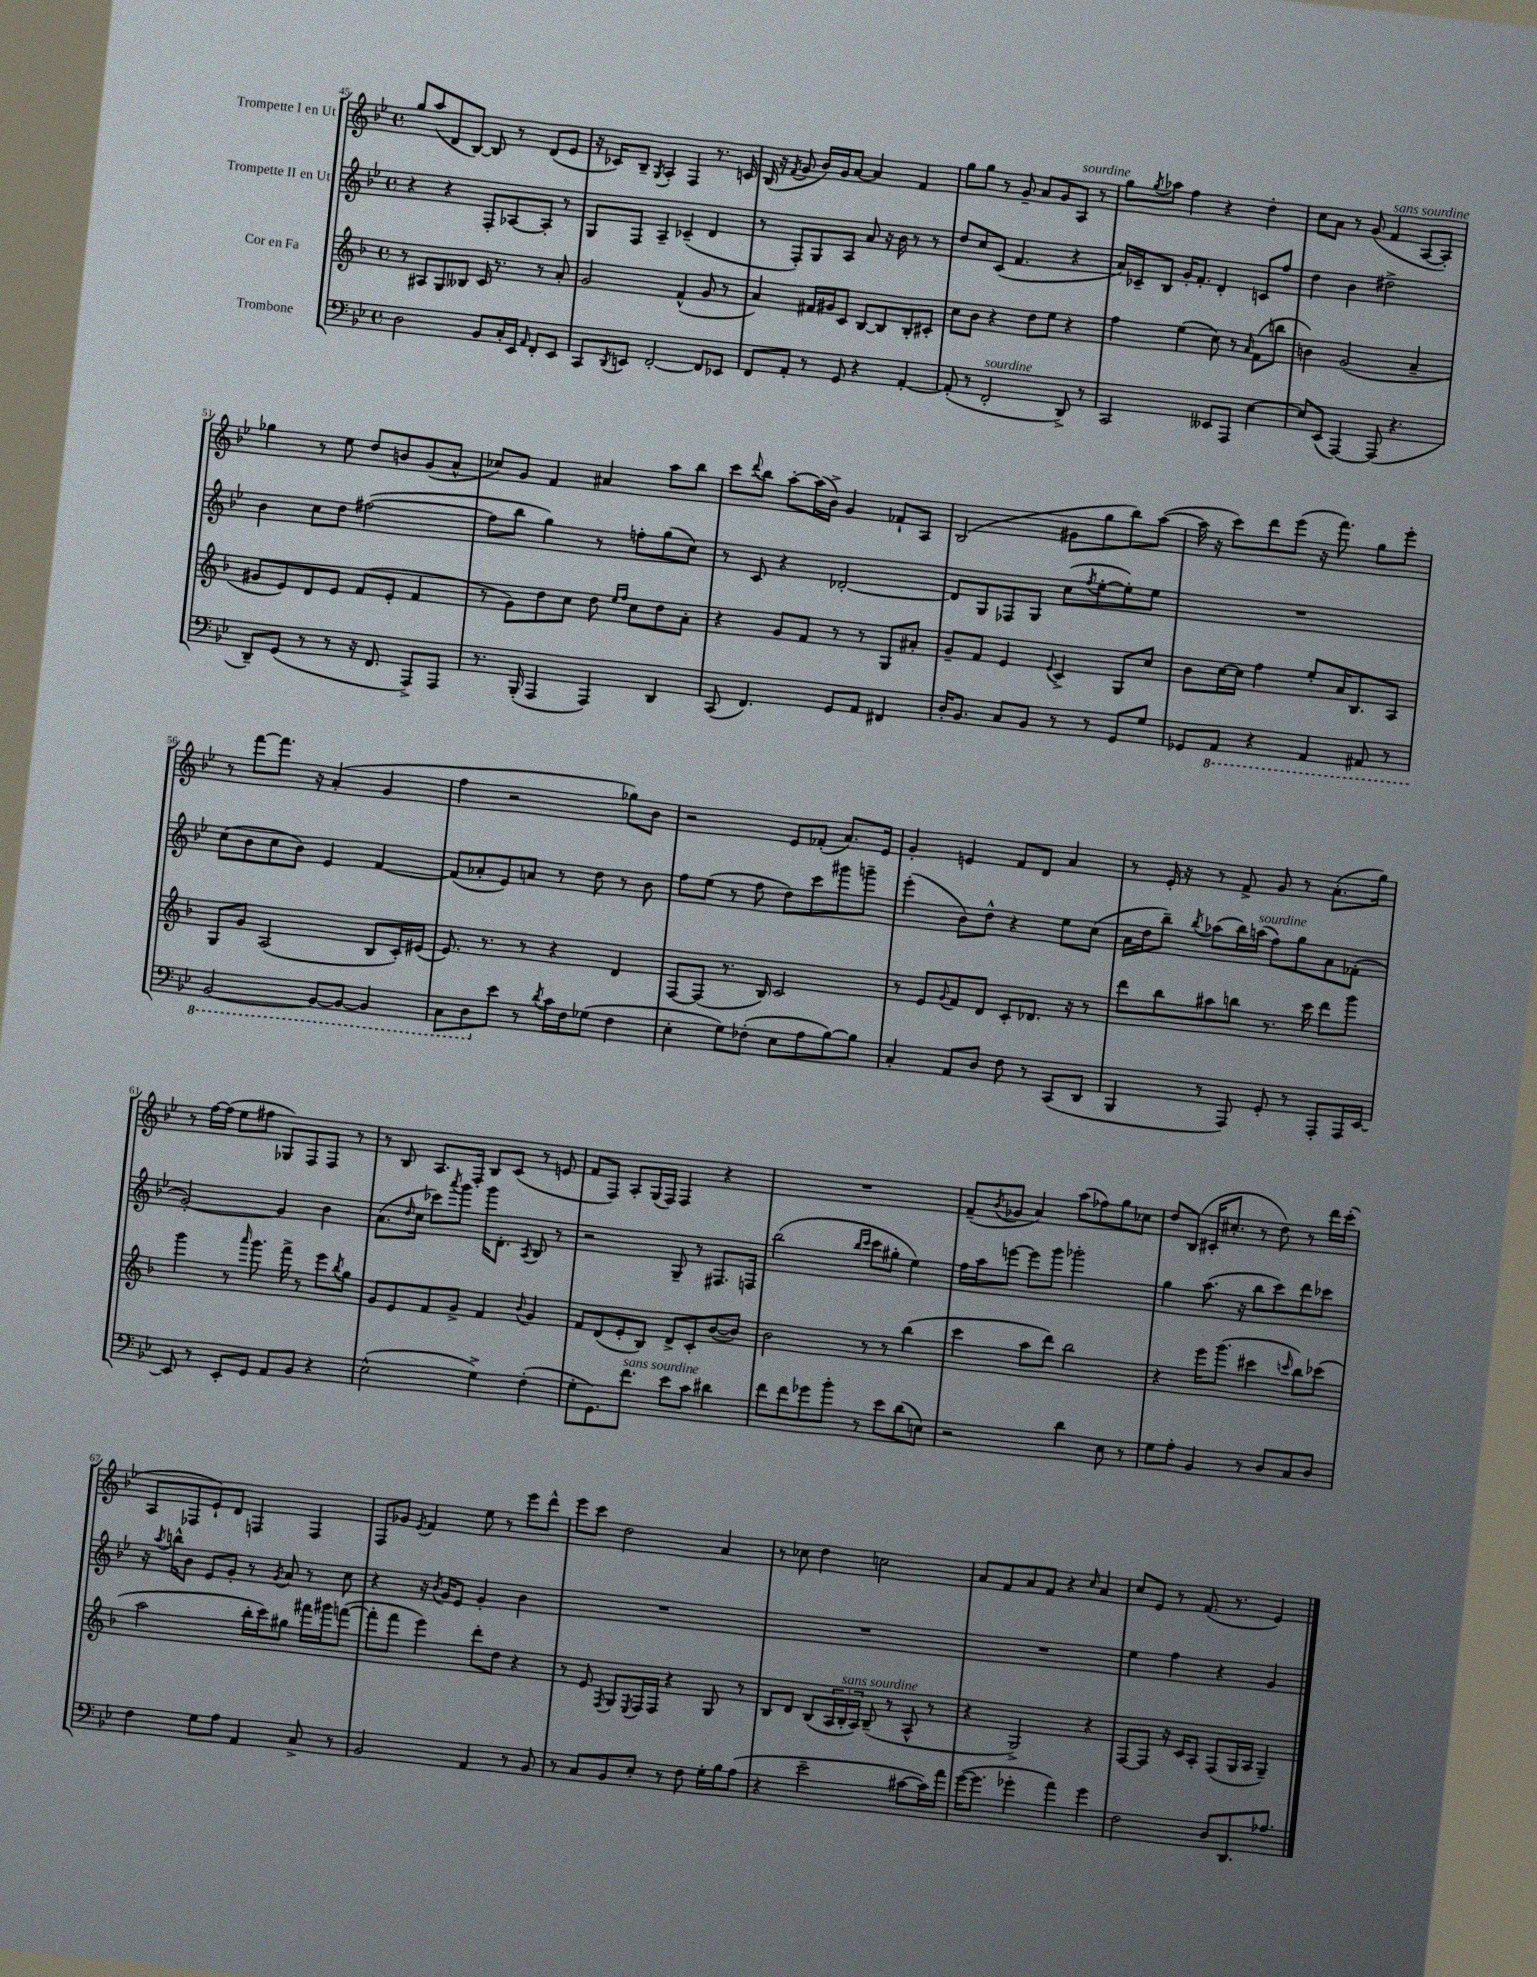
<<
\new StaffGroup <<
\new Staff = "s0" \with { instrumentName = "Trompette I en Ut" } {
    \clef treble \key bes \major \defaultTimeSignature \time 4/4
    g''8 a''8( d'8 bes8~) bes8 r8 d'8( ees'8 |
    r16 ces'16) bes8-- \acciaccatura { g8 } a4-. f4 r8. c'16 |
    bes16( r16 \acciaccatura { f'8 } g'8 bes'16) g'16 a'8~ a'4 f'4 |
    g''8 g''8 r8 g'8-- a'8 g'8 a8^\markup { \italic "sourdine" } r8 |
    g''8 \acciaccatura { g''8 } aes''8 f''4 r4 d''4-. |
    c''8 a'8 r8 g'8( f'4^\markup { \italic "sans sourdine" } a8~ a8-.) |
    ges''4 r8 ees''8 d''8 b'8 g'8( a'8-^ |
    ces''8) g'8 f'4 ais'4 a''8 bes''8 |
    c'''8 \appoggiatura { d'''8 } bes''8 a''8~-. a''16( bes'16->) g'4 fes'8-! a8 |
    bes2( gis'8 g''8 bes''8) a''8~( |
    a''16 r16 c'''8) d'''8 ees'''8( r16 f'''8.) g''8 ees'''8-. |
    r8 f'''8~ f'''8. r16 a'4-.( g'4 |
    f''4 r2 ges''8) bes'8 |
    r2 ees'8 fes'8-.( a'8.) ees'16 |
    g'4-. e'4 f'8 d'8 a'4 |
    r8 ees'16-. r16 r8 f'8-> g'8 r8 a'8.-.( g''16) |
    r8 f''16~ f''16( ees''8 fis''8 ges8) f8 f8 r8 |
    r8 bes8 a8. f16-. bes8 c'8( r8 e'8 |
    f'8 f8) a8-. g16( f16) f4 r4 |
    R1 |
    f'8--( \acciaccatura { bes'8 } ges'8 a'4) a''8( fes''8) g''8 ces''8 |
    d''8 bes8( cis'16-. cis''8.-. r8 d''8) r8 d'''16 c'''16-.( |
    a8 fes8 ees'8-!) d'8 f4 f4 |
    f8 ges'8 \acciaccatura { ees'8 } f'4 ees''8 r8 ees'''8 d'''8-^ |
    ees'''8 c'''8 d''2 a'4 |
    r8 ces''8 d''4 c''2 |
    a'8 f'8 a'8 f'8 r4 \grace { c''16 } a'4 |
    c''8 ees'8 r8 f'8.( r8. ees'4) \bar "|." |
}
\new Staff = "s1" \with { instrumentName = "Trompette II en Ut" } {
    \clef treble \key bes \major \defaultTimeSignature \time 4/4
    r4 r4 f8-. aes8~ aes8-. r8 |
    g8 f8 a4-- ces'4--( d'4 |
    r8 f8-.) g8 a8 a'8 r16 bes'16 r8 r8 |
    d''8 c''8 c'8( f'4. r4 |
    a'16) ces'16-- bes8 g'16-. f'8.-. d'4-. c'8 f''8 |
    d''4 bes'4 dis''2-> |
    bes'4 c''8 d''8 fis''2~( |
    fis''8 bes''8 g''4) r8 f''8-. g''8( c''8) |
    r8 c'8 r4 des'2~-. |
    des'8 g8 fes8 g8 c''8( \acciaccatura { f''8 } ees''8~-. ees''8-.) ees''8 |
    R1 |
    c''8( bes'8 c''8 bes'8) ees'4 f'4~ |
    f'8( aes'8-. ees'8) a'8 r8 d''8 r8 bes'8 |
    f''8 ees''8( r8 f''8 d''8) c'''8 gis'''8 g'''8-- |
    ees'''4-.( bes'8) d''8-^ r4 ees''8 c''8( |
    a'16 d''16 bes''8--) \acciaccatura { bes''8 } aes''8( bes''16) a''16^\markup { \italic "sourdine" }( f''8) g''8 a'8 fes'8-.( |
    g'2~-.) g'4 bes'4 |
    a'8.( \grace { d''16 } c''16 ces'''8) \acciaccatura { a'''8 } g'''8 g'''16 d'8.-. \acciaccatura { a8 } bes8 r8 |
    r2 g8-- r8 fis8. f16 |
    bes''2( \grace { bes''16 c'''16 } c'''8 gis''8-. ees''4) |
    f''16 a''16 e'''8~ e'''8 g'''8 ges'''2-. |
    g''4 a''8.( r16 bes''8 c'''8) d'''8 ces'''8 |
    r16 \acciaccatura { a''8 } b''16-^ bes'8 ees'8 g'8-. r8 \acciaccatura { g'8 } a'8 r8 c''8 |
    r4 r16 \acciaccatura { bes'8 } g'16 ees'8 g'4-. bes'4 |
    R1 |
    R1 |
    R1 |
    ees''4 f''4 r4 g'4 \bar "|." |
}
\new Staff = "s2" \with { instrumentName = "Cor en Fa" } {
    \clef treble \key f \major \defaultTimeSignature \time 4/4
    r8 ais8 g8 beses8 c'16 r8. r8 a'8-. |
    g'2 f'4-^( g'8 r8 |
    a'4) fis'16 gis'16 c'8 bes8~ bes8 bes8-. cis'8-. |
    c''8 bes'8 r4 d''8 e''8 r4 |
    f''4 e''4( c''8) r8 \grace { a'16 } f'8( b''8 |
    b'4) g'2( a'4-- |
    gis'8 e'8) d'8 e'8 f'8( e'8-. f'4 |
    r8 g'8) d''8 c''8 d''8 \grace { e''16 f''16 } c''8 d''8 a'8-. |
    r4 g'8 f'8 r8 r8 g8 ais'8-. |
    g'8-- f'8 e'4 \appoggiatura { e'8 } c'4-> g8 c''8 |
    bes'8 c''16~ c''16 f''4 e''8-. a'16 bes8. a8 |
    g8 g'8 a2( bes8 c'16-.) eis'16( |
    e'8.) r8. r8 r4 d'4 |
    f8~ f8( r8. bes16) c'2 |
    r8 e'8 \appoggiatura { g'8 } f'8 d'8 c'8-. des'8. r16 r8 |
    d'''8 bes''8 ais''8 b''8 r8. c'''16 d'''8 g'''8 |
    g'''4 r8 \grace { a'''16 } g'''8. f'''16-> r8 e'''8 \acciaccatura { bes''8 } g''8 |
    g'8 e'8 f'8 g'8-> f'4 \appoggiatura { bes'8 } g'4 |
    f'8 d'8( e'8-. bes8) d'8-> c'8-. bes'8~( bes'8) |
    bes'2 r8 r8 bes''4( |
    c'''4 a''8 d'''8) bes''2 |
    r4 e'''16 g'''8.( cis'''4 \grace { c'''16 } bes''8) ces'''8( |
    a''2 bes''16-. c'''16) gis''8 fis'''16 gis'''16 f'''8~( |
    f'''8-. f'''8 e'''4) d'''8-. d''8 r4 |
    r8 e'8 \acciaccatura { f8 } g8 \acciaccatura { e8 } f16 f16 r4 g8 r8 |
    bes8 d'8 bes8( \tuplet 3/2 { a16 bes16-.^\markup { \italic "sans sourdine" } a16) } bes8--( r8 a8-^ r8 |
    r4 g2->) r4 |
    f8~ f8 r16 c'16 a8-. f8( g16 a16 g4--) \bar "|." |
}
\new Staff = "s3" \with { instrumentName = "Trombone" } {
    \clef bass \key bes \major \defaultTimeSignature \time 4/4
    d2 bes,8 c16-. ees,16 \grace { a,16 } f,8-. ees,8 |
    c,8 \acciaccatura { d,8 } e,8 f,2~-. f,8 ees,8 |
    f,8 a,8-. r8 g,8 r4 a,4~-. |
    a,8-.( r8 f,2-.^\markup { \italic "sourdine" } d,8->) r8 |
    c,2 eeses,8 a,,8 ees4~ |
    ees8 ees,8( a,,4~) a,,8( r4. |
    d,8--) g,8( r8 r8 r16 f,8. a,,8->) a,,8 |
    r8. bes,,16-.( a,,4 a,,4) d,4 |
    c,8( f,4.) g,8 a,8 fis,4 |
    d16-. bes,8. c8 bes,8 r8 r8 g,8 g8 |
    ges,8 \ottava #-1 a,,8 r4 a,,4 ais,,8 r8 |
    bes,,2~ bes,,8~ bes,,8~ bes,,4 |
    c,8 d,8 \ottava #0 ees'8 r8 \acciaccatura { d'8 } c'16 f16 ges8( f4 |
    ees4-. g8) fes8-.( ees8 a8 bes8~) bes8 |
    c4-. a,8 d8 f8 r8 c,8( d,8 |
    bes,,4 r8 a,,8) g,8-. r8 a,,8-. a,,16 ees,16~ |
    ees,8 r8 ees,8-. g,8 a,8 bes,8 r4 |
    ees2-^( g4->) f4-.( |
    g8-. g,8.) f'8.^\markup { \italic "sans sourdine" } ees'8 c'8 dis'4 |
    f'8 f'8 ges'8 bes'8-. r8 ees'8 d'8( e8) |
    r2 d'4 ees8 r8 |
    g8 a8-. bes,4 r8 d8 c8 d8 |
    f4 g8 a8 a,4 c8-> r8 |
    bes,2 a,4 r8 bes,8 |
    r8 c8 bes,8 ees8-. r8 f8 g16-. bes16 a8( |
    r4 ees'2-- cis'8~ cis'16) a'16 |
    g'16~( g'8. ges'4-. a'4) ges'4 |
    f2 d8 d,8. aes8. \bar "|." |
}
>>
>>
\layout { \context { \Score currentBarNumber = #45 } }
